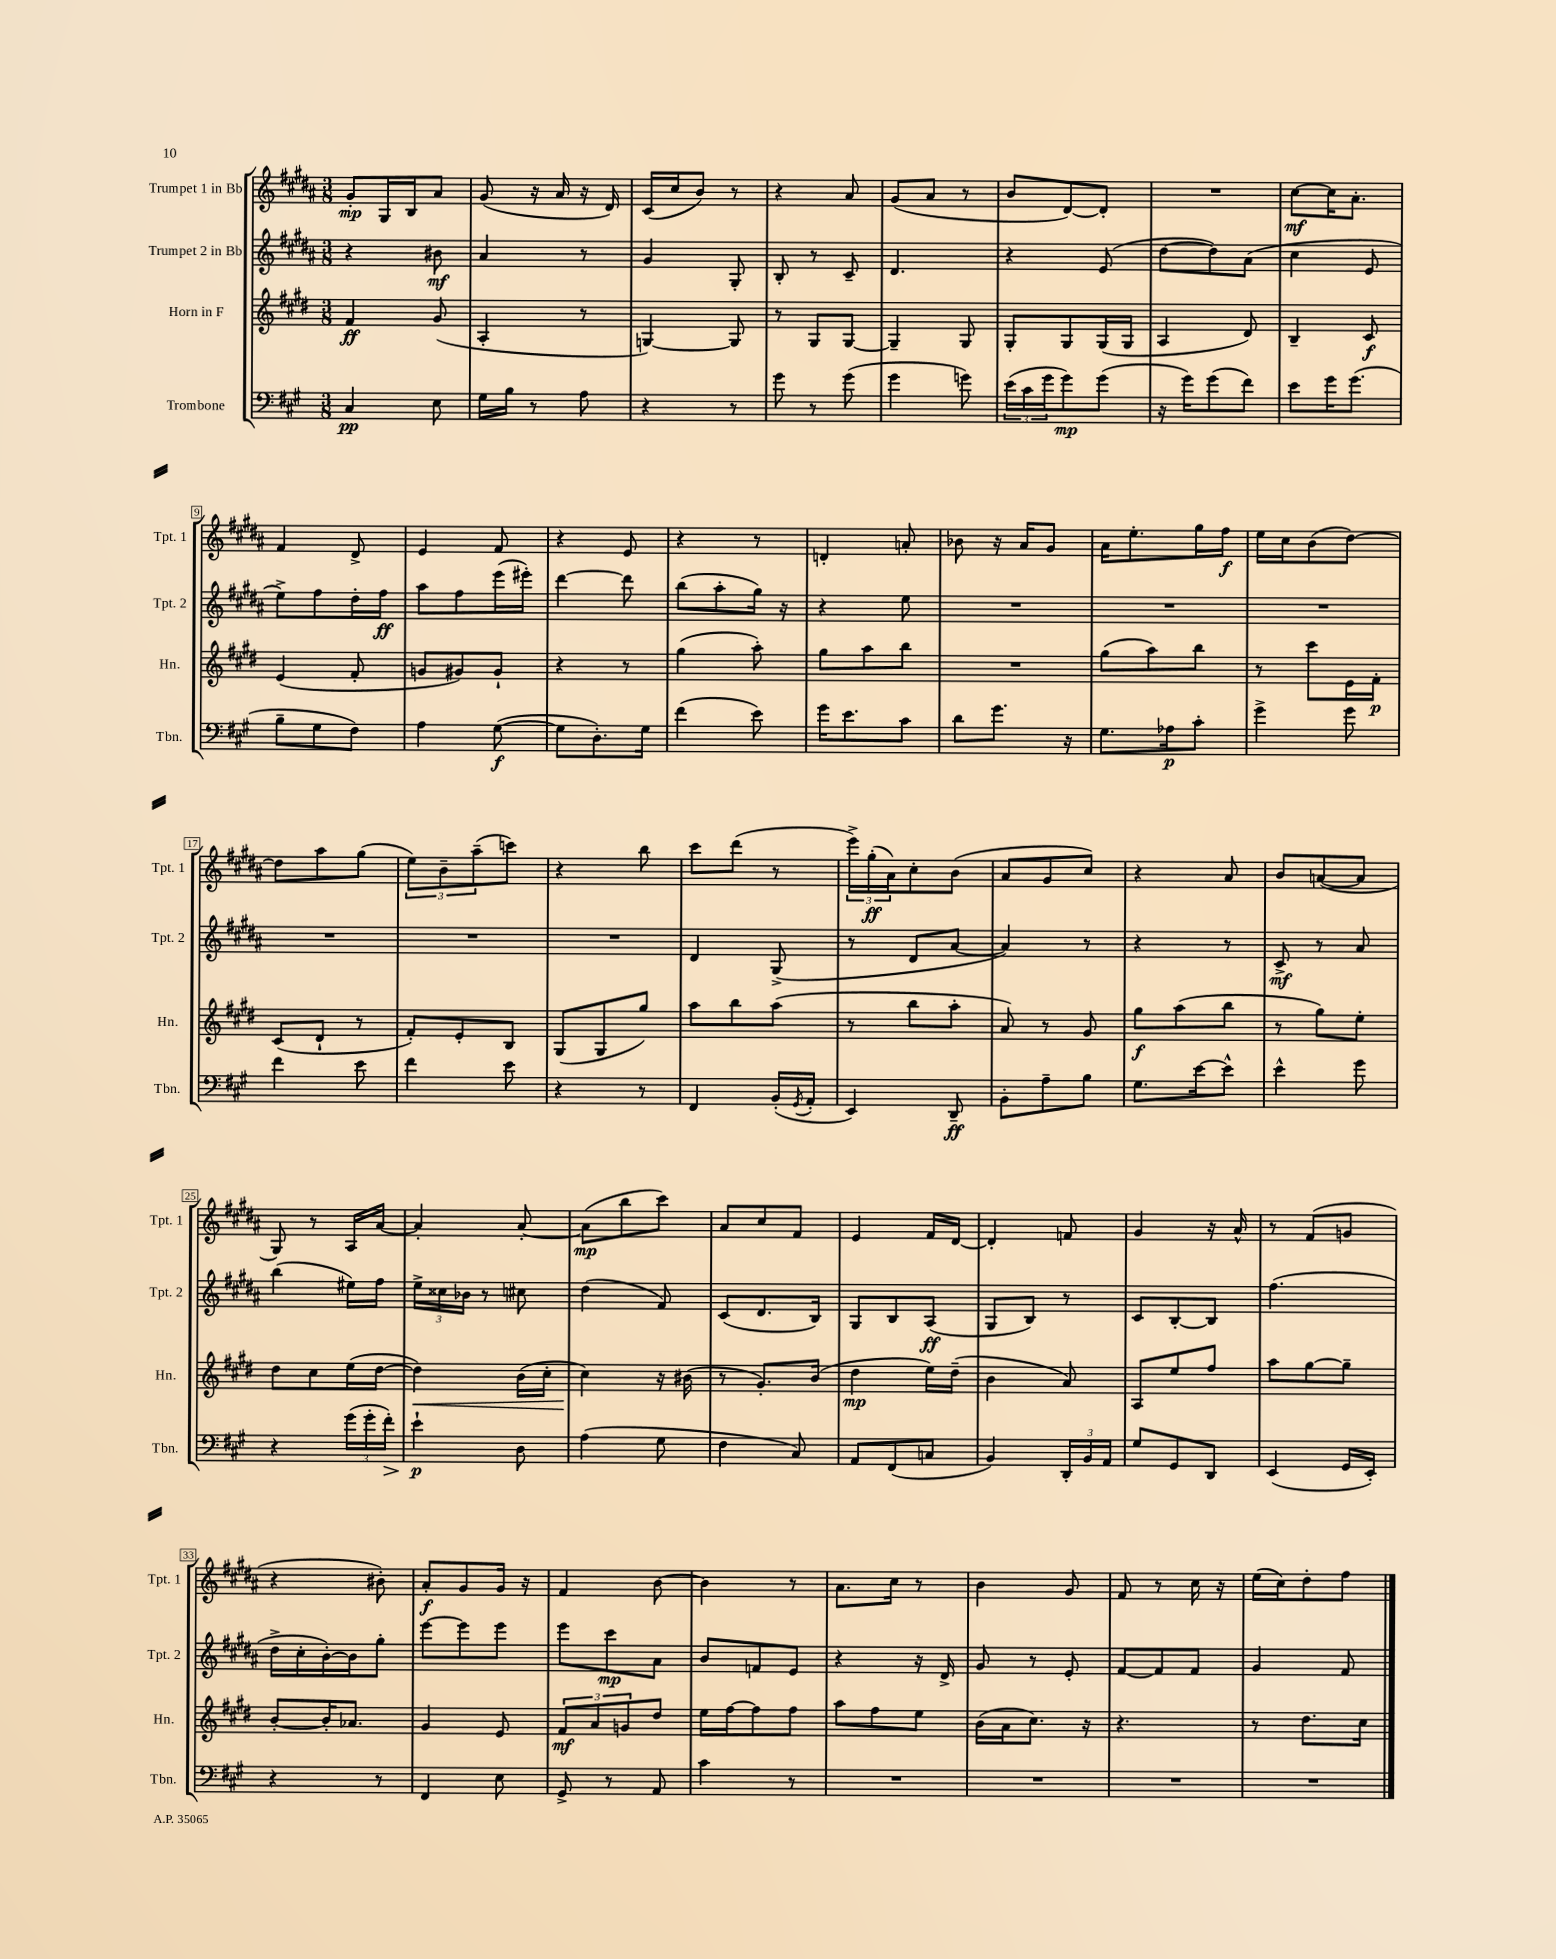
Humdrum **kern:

**kern	**kern	**kern	**kern
*staff4	*staff3	*staff2	*staff1
*clefF4	*clefG2	*clefG2	*clefG2
*k[f#c#g#]	*k[f#c#g#d#]	*k[f#c#g#d#a#]	*k[f#c#g#d#a#]
*M3/8	*M3/8	*M3/8	*M3/8
4C#	4f#	4r	8g#'
.	.	.	16G#
.	.	.	16B
8E	(8g#	8b#	8a#
=	=	=	=
16G#	4A'	4a#	(8g#
16B	.	.	.
8r	.	.	16r
.	.	.	16a#
8A	8r	8r	16r
.	.	.	16d#)
=	=	=	=
4r	[4G)	4g#	(16c#
.	.	.	16cc#
.	.	.	8b)
8r	8G]	8G#'	8r
=	=	=	=
8g#	8r	8B'	4r
8r	8G#	8r	.
(8g#	[8G#	8c#~	8a#
=	=	=	=
4g#	4G#~]	4.d#	(8g#
.	.	.	8a#
8g)	8G#	.	8r
=	=	=	=
(24e	8G#'	4r	8b
24c#	.	.	.
24g#	.	.	.
8g#)	8G#	.	[8d#)
(8g#	(16G#	(8e	8d#']
.	16G#	.	.
=	=	=	=
16r	4A	[8dd#	4.r
16g#)	.	.	.
(8g#	.	8dd#])	.
8f#)	8d#)	(8a#	.
=	=	=	=
8e	4B~	4cc#	[8cc#
16g#	.	.	16cc#]
(8.g#	.	.	8.a#'
.	8c#	8e	.
=	=	=	=
8B~	(4e	8ee^)	4f#
8G#	.	8ff#	.
8F#)	8f#'	16dd#'	8d#^
.	.	16ff#	.
=	=	=	=
4A	8g	8aa#	4e
.	8g#)	8ff#	.
([8G#	8g#`	(16eee	8f#
.	.	16eee#')	.
=	=	=	=
8G#]	4r	[4ddd#	4r
8.D')	.	.	.
.	8r	8ddd#]	8e
16G#	.	.	.
=	=	=	=
(4f#	(4gg#	(8bb	4r
.	.	8aa#'	.
8e)	8aa')	16gg#)	8r
.	.	16r	.
=	=	=	=
16g#	8gg#	4r	4d'
8.e	.	.	.
.	8aa	.	.
8c#	8bb	8ee	8a'
=	=	=	=
8d	4.r	4.r	8b-
8.g#	.	.	16r
.	.	.	16a#
.	.	.	8g#
16r	.	.	.
=	=	=	=
8.G#	(8gg#	4.r	16a#
.	.	.	8.ee'
.	8aa)	.	.
16A-	.	.	.
8c#'	8bb	.	16gg#
.	.	.	16ff#
=	=	=	=
4g#^	8r	4.r	16ee
.	.	.	16cc#
.	8ccc#	.	(8b
8g#	16e	.	[8dd#)
.	16f#'	.	.
=	=	=	=
4f#	(8c#	4.r	8dd#]
.	8d#`	.	8aa#
8e	8r	.	(8gg#
=	=	=	=
4f#	8f#')	4.r	12ee)
.	.	.	12b~
.	8e'	.	.
.	.	.	(12aa#~
8e	8B	.	8ccc)
=	=	=	=
4r	(8G#	4.r	4r
.	8G#	.	.
8r	8gg#)	.	8bb
=	=	=	=
4FF#	8aa	4d#	8ccc#
.	8bb	.	(8ddd#
(16BB'	(8aa	(8G#^	8r
8qGG#	.	.	.
16AA'	.	.	.
=	=	=	=
4EE)	8r	8r	24eee^)
.	.	.	(24gg#'
.	.	.	24a#)
.	8bb	8d#	8cc#'
8DD~	8aa'	[8a#	(8b
=	=	=	=
8BB'	8a)	4a#])	8a#
8A~	8r	.	8g#
8B	8g#	8r	8cc#)
=	=	=	=
8.G#	8gg#	4r	4r
.	(8aa	.	.
[16e	.	.	.
8e^^]	8bb	8r	8a#
=	=	=	=
4e^^	8r	8c#^	8b
.	8gg#)	8r	([8a
8g#	8ee'	8a#	8a]
=	=	=	=
4r	8dd#	(4bb	8G#)
.	8cc#	.	8r
(24g#	(16ee	16ee#)	16A#
24g#'	.	.	.
.	[16dd#	16ff#	[16a#
24f#')	.	.	.
=	=	=	=
4e`	4dd#])	24ee^	4a#']
.	.	24cc##	.
.	.	24b-	.
.	.	8r	.
8D	(16b	8cc#	[8a#'
.	16cc#'	.	.
=	=	=	=
(4A	4cc#)	(4dd#	(8a#]
.	.	.	8bb
8G#	16r	8f#)	8ccc#)
.	(16b#	.	.
=	=	=	=
4F#	8r	(8c#	8a#
.	8.g#')	8.d#	8cc#
8C#)	.	.	8f#
.	(16b	16B)	.
=	=	=	=
8AA	4dd#	8G#	4e
(8FF#	.	8B	.
8C	16ee)	(8A#	16f#
.	(16dd#~	.	[16d#
=	=	=	=
4BB)	4b	8G#	4d#']
.	.	8B)	.
24DD'	8a)	8r	8f
24BB	.	.	.
24AA	.	.	.
=	=	=	=
8G#	8A	8c#	4g#
8GG#	8ee	[8B'	.
8DD	8ff#	8B]	16r
.	.	.	16a#^^
=	=	=	=
(4EE	8aa	(4.ff#	8r
.	[8gg#	.	(8f#
16GG#	8gg#~]	.	8g
16EE')	.	.	.
=	=	=	=
4r	[8b'	16dd#^	4r
.	.	16cc#'	.
.	16b']	[16b')	.
.	8.a-	16b]	.
8r	.	8gg#'	8b#')
=	=	=	=
4FF#	4g#	[8eee	8a#'
.	.	8eee]	8g#
8E	8e	8eee	16g#
.	.	.	16r
=	=	=	=
8GG#^	12f#	8eee	4f#
.	12a	.	.
8r	.	8ccc#	.
.	12g	.	.
8AA	8dd#	8a#	[8b
=	=	=	=
4c#	16ee	8b	4b]
.	[16ff#	.	.
.	8ff#]	8f	.
8r	8ff#	8e	8r
=	=	=	=
4.r	8aa	4r	8.a#
.	8ff#	.	.
.	.	.	16cc#
.	8ee	16r	8r
.	.	16d#^	.
=	=	=	=
4.r	(16b	8g#	4b
.	16a	.	.
.	8.cc#)	8r	.
.	.	8e'	8g#
.	16r	.	.
=	=	=	=
4.r	4.r	[8f#	8f#
.	.	8f#]	8r
.	.	8f#	16cc#
.	.	.	16r
=	=	=	=
4.r	8r	4g#	(16ee
.	.	.	16cc#)
.	8.dd#	.	8dd#'
.	.	8f#	8ff#
.	16cc#	.	.
==	==	==	==
*-	*-	*-	*-
